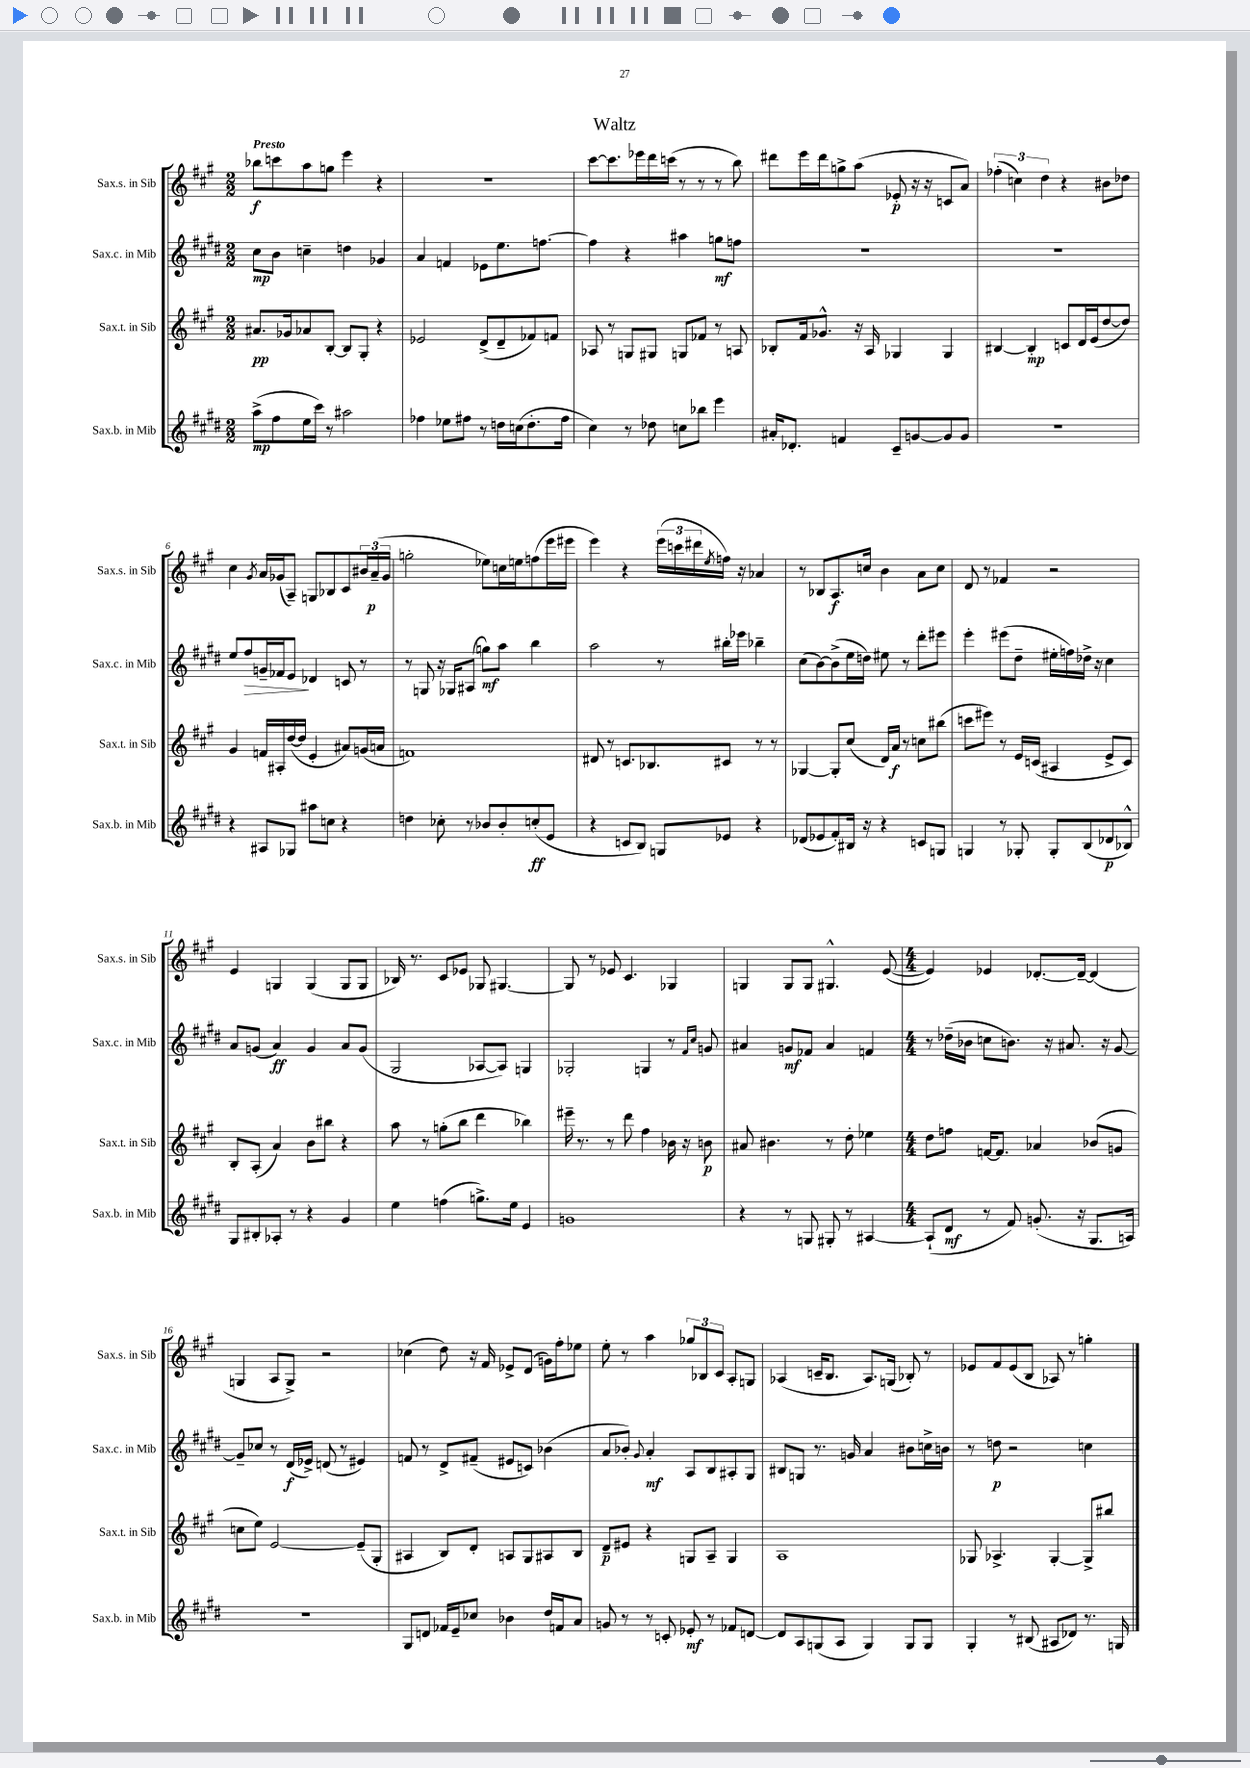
\header { title = "Waltz" }
<<
\new StaffGroup <<
\new Staff = "s0" \with { instrumentName = "Sax.s. in Sib" shortInstrumentName = "Sax.s. in Sib" } {
    \clef treble \key a \major \numericTimeSignature \time 2/2 \tempo "Presto"
    bes''8\f c'''8 a''8 g''8 e'''4 r4 |
    r1 |
    cis'''8~ cis'''8. ees'''16 d'''16 c'''16( r8 r8 r8 b''8) |
    dis'''8 e'''16 dis'''16 g''8-> a''8( ees'8-.\p r16 r16 c'8 a'8) |
    \tuplet 3/2 { fes''4-.( c''4) d''4 } r4 bis'8 des''8 |
    cis''4 \acciaccatura { gis'8 } a'16 ges'16( a8--) g8 bes8 cis'8 \tuplet 3/2 { bis'16 a'16--\p( ges'16 } |
    g''2-. ees''8) c''16 e''16 f''8( e'''16 eis'''16 |
    e'''4) r4 \tuplet 3/2 { e'''16( c'''16 dis'''16 } \acciaccatura { e''8 } f''16) r16 aes'4 |
    r8 bes8 a8.\f c''16 b'4 a'8 c''8 |
    d'8 r8 fes'4 r2 |
    e'4 g4 g4( g8 g8 |
    bes16) r8. cis'8 ees'8 ges8 gis4.~ |
    gis8 r8 ees'8 cis'4. ges4 |
    g4 g8 g8 gis4.-^ e'8~( |
    \numericTimeSignature \time 4/4 e'4) ees'4 des'8.~-. des'16~-- des'4( |
    g4 a8 g8->) r2 |
    ces''4( d''8) r16 fis'16 ees'8-> d'8( g'16) fis''16-. ees''8 |
    e''8-. r8 a''4 \tuplet 3/2 { ges''8 bes8 cis'8 } a8-. g8 |
    aes4( c'16-- b8. aes8.) g16( bes8-.) r8 |
    ees'8 fis'8 ees'8( b8 aes8) r8 g''4-. \bar "|." |
}
\new Staff = "s1" \with { instrumentName = "Sax.c. in Mib" shortInstrumentName = "Sax.c. in Mib" } {
    \clef treble \key e \major \numericTimeSignature \time 2/2
    cis''8\mp b'8 c''4-- d''4 ges'4 |
    a'4 f'4 ees'8 e''8. f''8.~ |
    f''4 r4 ais''4 g''8\mf f''8 |
    R1 |
    R1 |
    e''8 fis''8\> g'16-- fes'16 e'8\! des'4 c'8 r8 |
    r8 g8 r16 ges16 ais8( g''8\mf) a''8 b''4 |
    a''2 r8 bis''16-. ees'''16 bes''4-- |
    cis''8( b'8~) b'8->( e''16 d''16) eis''8 r8 dis'''8-. eis'''8 |
    e'''4-. eis'''8( dis''8-- eis''16-. f''16) des''16-> r16 cis''4 |
    a'8 g'8( a'4\ff) g'4 a'8 g'8( |
    gis2 aes8~ aes8) g4 |
    ges2-. g4 r8 \grace { fis'16 cis''16 } g'8 |
    ais'4 g'8\mf fes'8 ais'4 f'4 |
    \numericTimeSignature \time 4/4 r8 des''16--( bes'16 c''8 b'8.) r16 ais'8. r16 gis'8~ |
    gis'8-- ces''8 r8 dis'16\f( ees'16->) d'8( r8 eis'4) |
    f'8 r8 dis'8-> fis'8--( eis'8 c'8) bes'4( |
    a'8 bes'8-.) \appoggiatura { gis'8 } a'4-.\mf a8 b8 ais8-. gis8 |
    bis8 g8 r8. g'16 a'4 bis'8 c''16-> b'16 |
    r8 d''8\p r2 c''4 \bar "|." |
}
\new Staff = "s2" \with { instrumentName = "Sax.t. in Sib" shortInstrumentName = "Sax.t. in Sib" } {
    \clef treble \key a \major \numericTimeSignature \time 2/2
    ais'8.\pp ges'16 aes'8 b8~-. b8 gis8-. r4 |
    ees'2 d'8->( d'8-- fes'8) f'8 |
    aes8 r8 g8 gis8 g8 fes'8 r8 a8 |
    bes8-. fis'16 ges'8.-^ r16 a16 ges4 ges4 |
    bis4~ bis4-.\mp c'8 d'16 e'16( d''8~ d''8) |
    gis'4 f'16 ais16-. d''16~( d''16 e'4-. ais'8) g'16( a'16 |
    f'1) |
    dis'8 r8 c'8. bes8. cis'8 r8 r8 |
    ges4~ ges8-. cis''8( d'16) a'16\f r8 c''8 bis''8( |
    c'''8 eis'''8) r8 e'16 c'16( ais4 e'8-> c'8) |
    b8-. a8-.( a'4) b'8 bis''8 r4 |
    a''8 r8 g''8-.( b''8 d'''4 bes''4) |
    eis'''16-- r8. r8 d'''8 fis''4 bes'16 r16 b'8\p |
    ais'8 bis'4. r8 d''8-. ees''4 |
    \numericTimeSignature \time 4/4 d''8 f''8 f'16~ f'8. aes'4 bes'8( g'8 |
    c''8 e''8) e'2~ e'8--( gis8-. |
    ais4 b8) d'8-. a8 gis8 ais8 b8 |
    d'8--\p eis'8 r4 g8 a8-- g4 |
    a1 |
    ges8 aes4.-> ges4~-. ges8-> bis''8 \bar "|." |
}
\new Staff = "s3" \with { instrumentName = "Sax.b. in Mib" shortInstrumentName = "Sax.b. in Mib" } {
    \clef treble \key e \major \numericTimeSignature \time 2/2
    a''8->\mp( fis''8 e''16 cis'''16) r8 ais''2 |
    fes''4 ees''8 fis''8 r8 d''16 c''16( d''8.-. fis''16 |
    cis''4) r8 des''8 c''8 bes''8 e'''4 |
    ais'16-. des'8.-. f'4 cis'8-- g'8~ g'8 g'8 |
    R1 |
    r4 ais8 ges8 ais''8 c''8 r4 |
    d''4 ces''8-. r8 bes'8 bes'8-. c''8-.\ff( e'8 |
    r4 c'8 b8) g8 ees'8 r4 |
    des'8( ees'8 fis'8-.) bis16 r16 r4 c'8 g8 |
    g4 r8 ges8-. ges8-. b8( des'8\p bes8-^) |
    gis8 bis8-. aes8-. r8 r4 gis'4 |
    e''4 f''4( g''8.->) e''16 e'4 |
    g'1 |
    r4 r8 g8 gis8-. r8 ais4~ |
    \numericTimeSignature \time 4/4 ais8-!( dis'8\mf r8 fis'8) g'8.-.( r16 gis8. a16) |
    r1 |
    gis8 d'8 fes'16 e'16-- ces''8 bes'4 dis''16 f'16 a'8 |
    g'8 r8 r8 c'8-. ees'8-.\mf r8 fes'8 d'8~ |
    d'8 a8 g8( a8 g4) g8 g8 |
    gis4-. r8 bis8( ais8 des'8) r8. g16 \bar "|." |
}
>>
>>
